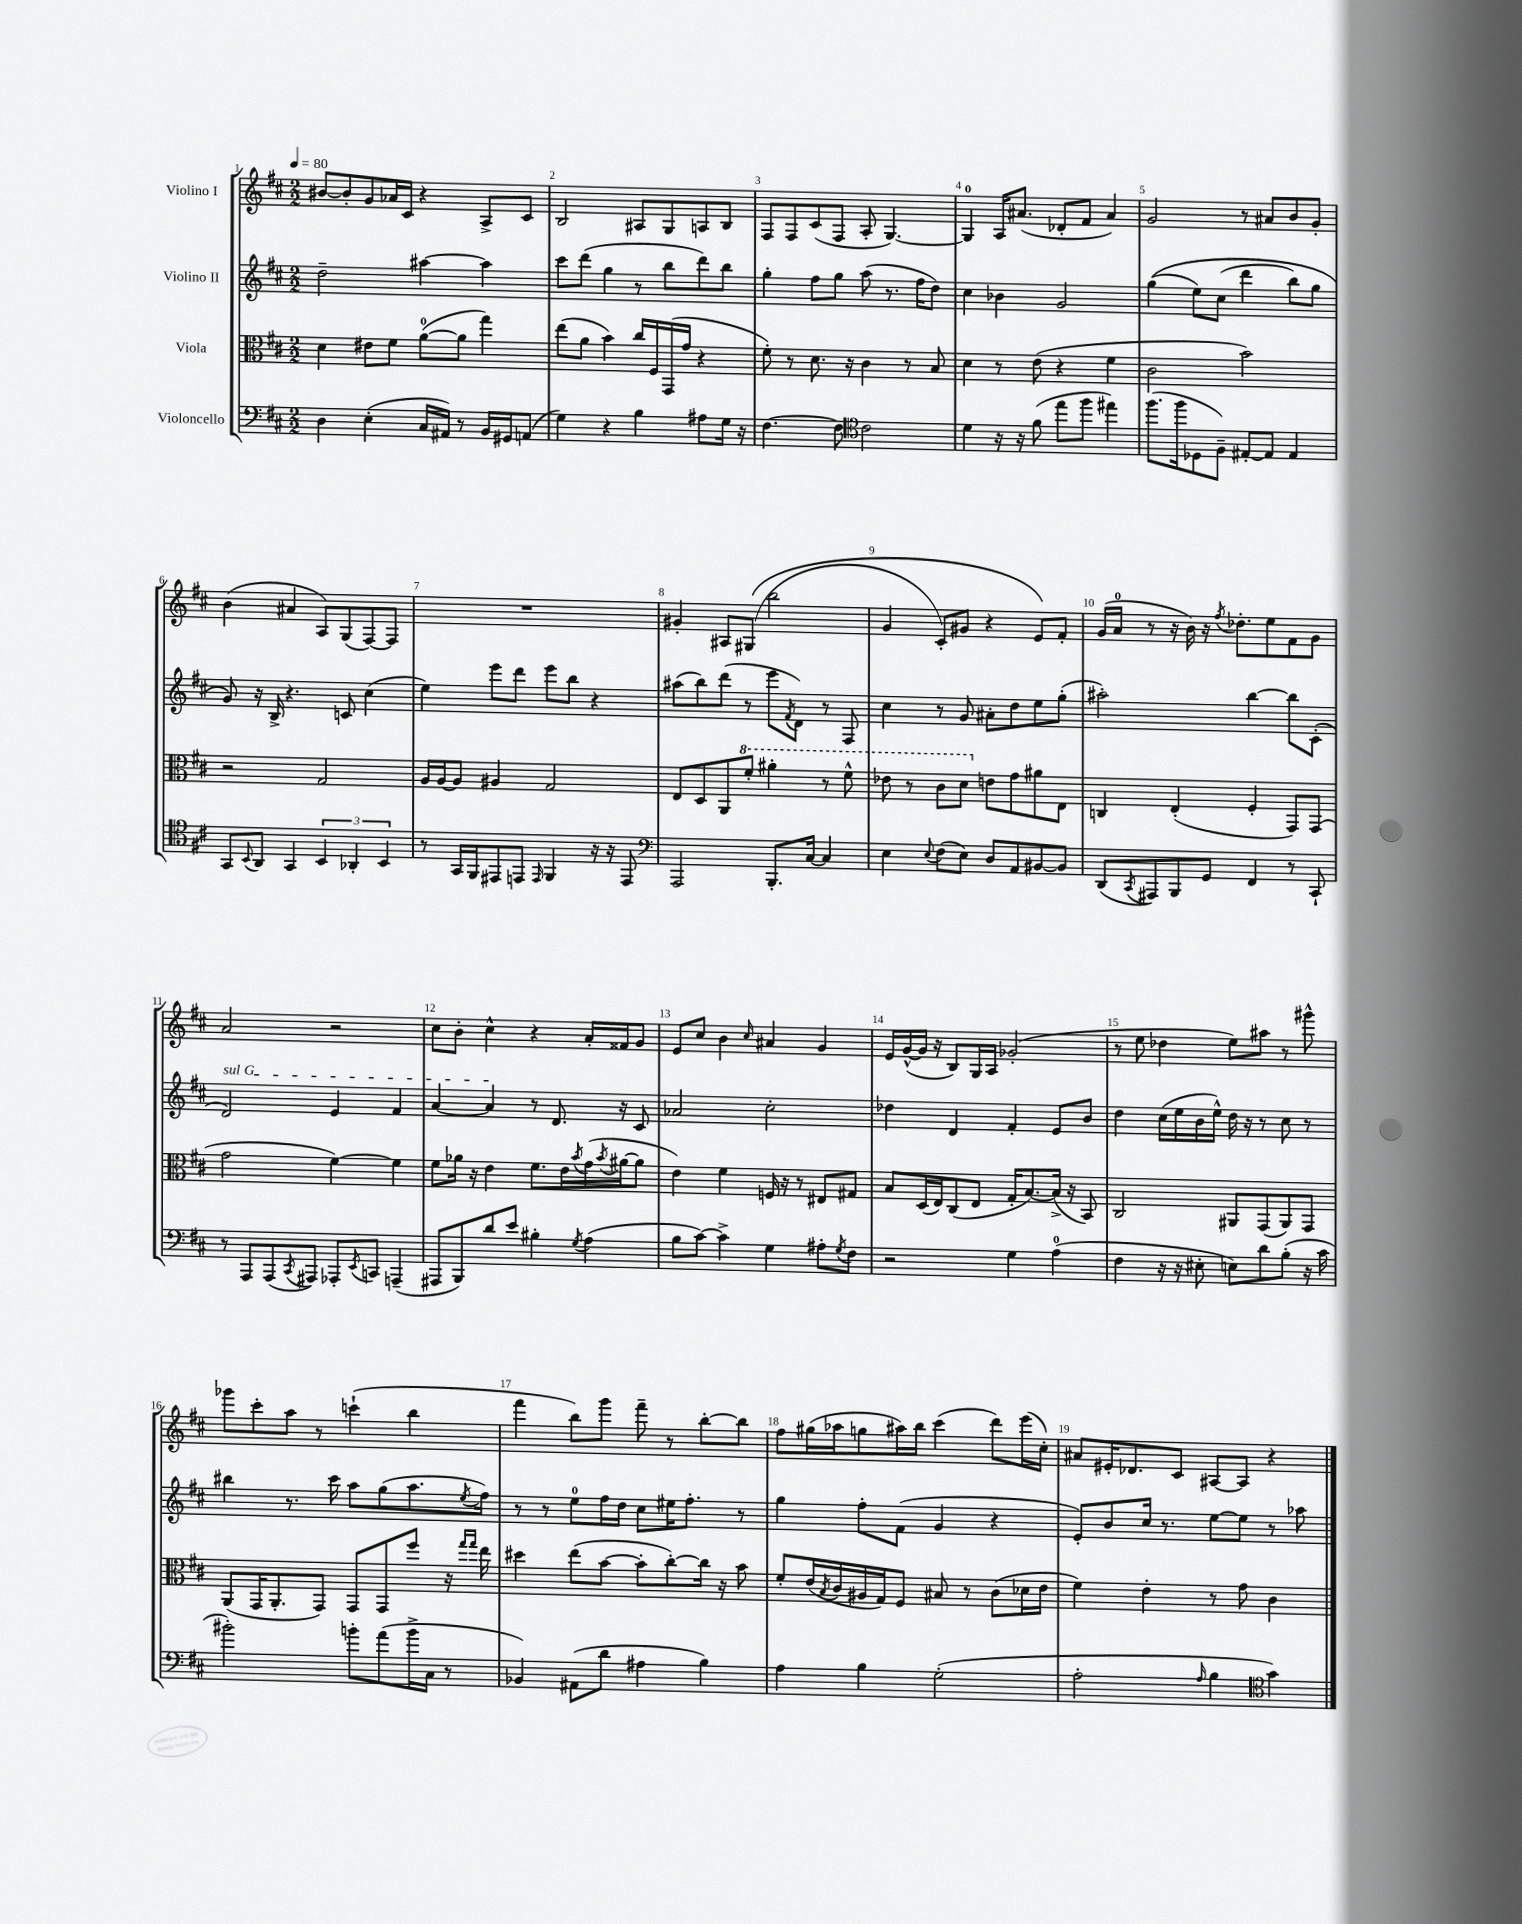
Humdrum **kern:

**kern	**kern	**kern	**kern
*staff4	*staff3	*staff2	*staff1
*clefF4	*clefC3	*clefG2	*clefG2
*k[f#c#]	*k[f#c#]	*k[f#c#]	*k[f#c#]
*M2/2	*M2/2	*M2/2	*M2/2
*MM80	*MM80	*MM80	*MM80
4D\	4d\	2dd~\	[8b#/L
.	.	.	8b#'/]
(4E'\	8e#\L	.	8g/
.	8f#\J	.	16a-/L
.	.	.	16c#/JJ
16C#/LL	([8a\L	[4aa#\	4r
16AA#/JJ)	.	.	.
8r	8a\]J	.	.
16BB/LL	4gg\)	4aa#\]	8A^/L
16GG#/J	.	.	.
(8AA/J	.	.	8c#/J
=	=	=	=
4G\)	(8ee\L	8ccc#\L	2B/
.	8a\J	(8ddd\J	.
4r	4b\)	4gg\	.
4B\	16cc#/LL	8r	8A#/L
.	16F#/	.	.
.	(16GG/	8bb\L	8G/
.	16g/JJ	.	.
8A#\L	4r	8ddd\)	8A/
16G\Jk	.	8bb\J	8B/J
16r	.	.	.
=	=	=	=
[4.F#\	8f#'\)	4gg'\	8F#/L
.	8r	.	8F#/
.	8.d\	8ff#\L	(8c#/
8F#\]	.	8gg\J	8F#/J
.	16r	.	.
*clefC4	*	*	*
2c#\	4c#\	(8aa\	8A'/
.	.	8.r	[4.G/)
.	8r	.	.
.	.	16ff#\LK	.
.	8B/	8dd\J)	.
=	=	=	=
4d\	4d\	4cc#\	4G/]
16r	8r	4b-\	16A/LK
16r	.	.	(8.a#/J
(8f#\	(8e\	.	.
8ee\L	4r	2g/	8d-'/L
8ff#\J	.	.	8f#/J
4ee#\)	4f#\	.	4a#/)
=	=	=	=
(8.ff#\L	2c#\	&((4gg\	2g/
16ff#\k	.	.	.
8D-\	.	8ee\L)	.
8F#~\J)	.	(8cc#\J	.
[8E#'/L	2b\)	4ddd\	8r
8E#/]J	.	.	8a#/L
4E#/	.	8bb\L)	8b/
.	.	8gg\J	8g'/J
=	=	=	=
8GG/L	2r	8g/&)	(4b\
8qqBB/	.	.	.
8AA/J	.	16r	.
.	.	16B^/	.
4GG/	.	4.r	4a#/
6BB/	2G/	.	8A/L)
.	.	8c/	(8G/
6AA-'/	.	.	.
.	.	(4cc#\	[8F#/)
6BB/	.	.	.
.	.	.	8F#/]J
=	=	=	=
8r	16A/LL	4ee\)	1r
.	[16A/J	.	.
16GG/LL	8A/]J	.	.
16FF#/J	.	.	.
8EE#/	4A#/	8eee\L	.
8EE/J	.	8ddd\J	.
16qqEE/	.	.	.
4FF#/	2G/	8eee\L	.
.	.	8bb\J	.
16r	.	4r	.
16r	.	.	.
8EE/	.	.	.
=	=	=	=
*clefF4	*	*	*
2AAA/	8E/L	(8aa#\L	4g#'/
.	8D/	8bb\)	.
.	8AA/	(8ddd\J	8A#/L
.	8ff#'/J	8r	&((8G#/J
8.BBB'/L	4aa#'\	8eee\L	2bb\
.	.	8qf#/	.
.	.	8d\J)	.
[16C#/Jk	.	.	.
4C#/]	8r	8r	.
.	8ff#^^\	8F#/	.
=	=	=	=
4E\	8ee-\	4cc#\	4g/
.	8r	.	.
8qqE/	.	.	.
(8F#\L	8cc#\L	8r	8c#'/L)
8E\J)	8dd\J	8g/	8g#/J
8D/L	8e\L	8a#'\L	4r
8AA/	8g\	8dd\	.
[8BB#/	8a#\	8ee\	8e/L&)
8BB#/]J	8E\J	(8gg'\J	8f#'/J
=	=	=	=
(8DD/L	4C/	2aa#'\)	(16g/LL
.	.	.	16a/JJ
8qCC#/	.	.	.
8AAA#/)	.	.	8r
8BBB/	(4E'/	.	16r
.	.	.	16b\)
8GG/J	.	.	16r
.	.	.	8qff#/
.	.	.	8.dd-'\L
4FF#/	4F#'/	[4bb\	.
.	.	.	8ee\
8r	8GG/L)	8bb\]L	8f#\
8CC#`/	(8GG/J	(8c#'\J	8g\J
=	=	=	=
8r	2g\	2d/)	2a/
8AAA/L	.	.	.
(8AAA/	.	.	.
8qCC#/	.	.	.
8AAA#/J)	.	.	.
8AAA-'/L	[4f#\)	4e/	2r
8qEE/	.	.	.
8CC/J	.	.	.
(4AAA~/	4f#\]	4f#/	.
=	=	=	=
8AAA#/L	8f#\L	[4a/	8cc#\L
8BBB/)	16a-\Jk	.	8b'\J
.	16r	.	.
8d/	4e\	4a/]	4cc#^^\
8e/J	.	.	.
4B#'\	8.f#\L	8r	4r
.	.	8.d/	.
.	16e\L	.	.
8qG/	8qb/	.	.
(4A\	(16g\	.	16a'/LL
.	8qb/	.	.
.	[16a#\J	16r	16f##/J
.	8a#\]J	8c#/	8g/J
=	=	=	=
8B\L	4e\)	2a-/	8e/L
[8c#\J)	.	.	8cc#/J
4c#^\]	4f#\	.	4b\
.	.	.	16qqcc#/
4G\	16F/	2cc#'\	4a#/
.	16r	.	.
.	8r	.	.
8A#'\L	8E#/L	.	4g/
8qG/	.	.	.
8F#\J	8G#/J	.	.
=	=	=	=
2r	8B/L	4dd-\	16e/LL
.	.	.	([16g^^/
.	(16D/L	.	16g/]JJ
.	16E/J)	.	16r
.	(8C#/	4d/	8B/L)
.	8E/J	.	16G/L
.	.	.	16A/JJ
4G\	16G'/LK	4f#'/	(2g-'/
.	[8.B/)	.	.
(4A\	(16B^/]Jk	8e/L	.
.	16r	.	.
.	8BB/)	8b/J	.
=	=	=	=
4F#\	2C#/	4dd\	8r
.	.	.	8ee\
16r	.	(16cc#\LL	4dd-\
16r	.	16ee\	.
8E#'\	.	16b\	.
.	.	16ee^^\JJ)	.
8E\L)	8AA#/L	16dd\	8ee\L)
.	.	16r	.
8d\	(8GG/	8r	8aa#\J
(8B'\J	8AA#/)	8cc#\	8r
16r	8GG/J	8r	8ggg#^^\
16c#\	.	.	.
=	=	=	=
2b#'\)	(8AA/L	4bb#\	8ggg-\L
.	16GG/K	.	8ccc#'\
.	8.AA'/	.	.
.	.	8.r	8aa\J
.	8GG/J)	.	8r
.	.	16ccc#\	.
8b'\L	8GG/L	8aa\L	(4ccc`\
(8a\	8GG/	(8gg\	.
16b^\L	8ff#/J	8.aa\	4bb\
16C#\JJ	.	.	.
8r	16r	.	.
.	16qqgg/LL	.	.
.	16qqgg/JJ	8qee/	.
.	16ee\	16ff#\Jk)	.
=	=	=	=
4BB-/)	4dd#\	8r	4fff#\
.	.	8r	.
(8AA#\L	(8ee\L	8ee\L	8bb\L)
8d\J	[8b\J	16ff#\L	8ggg\J
.	.	16dd\JJ	.
4A#\	8b'\]L	8cc#\L	8fff#~\
.	[8cc#'\)	16ee#\K	8r
.	.	8.ff#'\J	.
4B\)	16cc#\]Jk	.	[8bb'\L
.	16r	.	.
.	8b\	8r	8bb\]J
=	=	=	=
4A\	8f#'/L	4gg\	8ff#\L
.	(16e/L	.	(16gg#\L
.	8qB/	.	.
.	16c#/	.	16aa-\J
4B\	16A#/	8ff#'\L	8gg\
.	16G/J)	.	.
.	8F#/J	(8f#\J	16aa#\L)
.	.	.	16bb\JJ
(2G'\	8B#/	4g/	(4ccc#\
.	8r	.	.
.	(8c#\L	4r	8ddd\L)
.	16d-\L	.	(16eee\L
.	16e\JJ	.	16cc#'\JJ)
=	=	=	=
2A'\	4f#\)	8e'/L)	8a#/L
.	.	8b/	16e#'/K
.	.	.	8.d-/
.	4e'\	16cc#/Jk	.
.	.	8.r	.
.	.	.	8c#/J
16qqA/	.	.	.
4B\	8r	[8ee\L	[8A#/L
.	8g\	8ee\]J	8A#/]J
*clefC4	*	*	*
4g\)	4c#\	8r	4r
.	.	8aa-\	.
==	==	==	==
*-	*-	*-	*-
